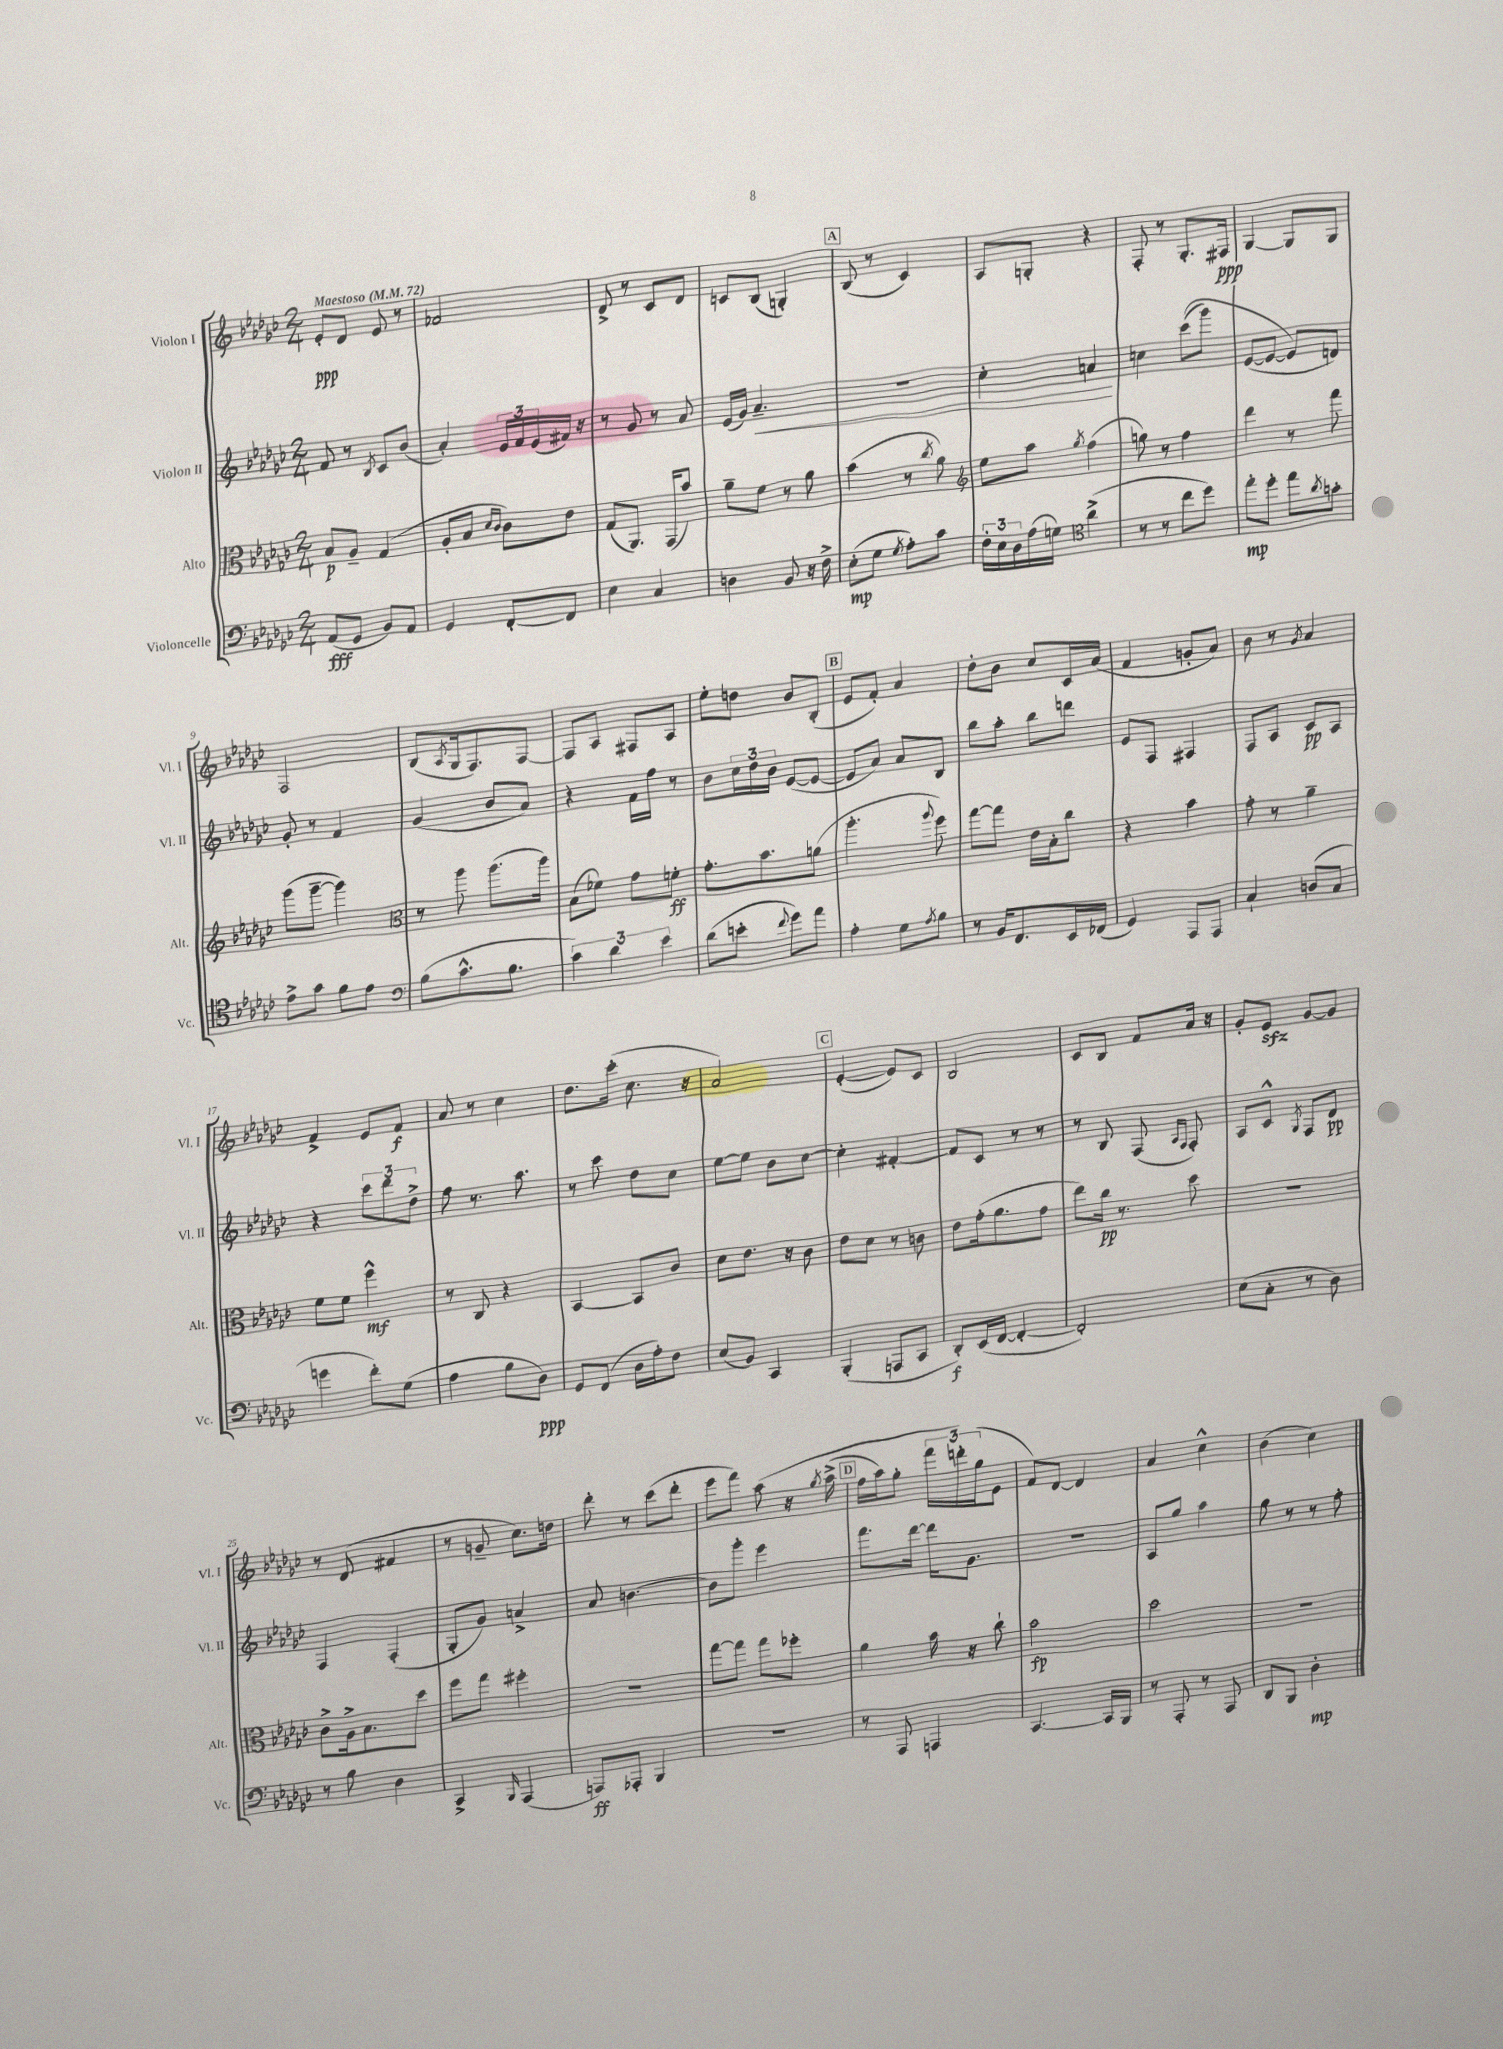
<<
\new StaffGroup <<
\new Staff = "s0" \with { instrumentName = "Violon I" shortInstrumentName = "Vl. I" } {
    \clef treble \key ges \major \numericTimeSignature \time 2/4 \tempo "Maestoso" 4 = 72
    ees'8-.\ppp des'8 ees'8 r8 |
    fes'2 |
    des'8-> r8 ces'8 des'8 |
    c'8 bes8( g4-.) |
    \mark \markup { \box "A" } bes8( r8 ces'4) |
    aes8 g8-. r4 |
    f8-. r8 ges8.-. fis16\ppp |
    ges4~ ges8 ges8 |
    f2 |
    bes8( \acciaccatura { aes8 } ges16 f8.) f8~ |
    f8 aes8 fis8 aes8 |
    ees''8-. d''8 bes'8 bes8-.( |
    \mark \markup { \box "B" } ees'8 f'8-.) aes'4 |
    des''8-. bes'8 ces''8 ces'16 aes'16( |
    f'4 g'8-. aes'8) |
    bes'8 r8 \acciaccatura { ges'8 } aes'4 |
    f'4-> ees'8 f'8\f |
    aes'8 r8 ces''4 |
    des''8. ces'''16-.( ces''8. r16 |
    aes'2) |
    \mark \markup { \box "C" } ees'4~-.( ees'8) ces'8 |
    bes2 |
    ces'8 bes8 f'8 aes'16 r16 |
    ges'8-. ees'8\sfz ges'8~ ges'8 |
    r8 des'8( fis'4 |
    r8 g'8-- ces''8.) d''16 |
    des'''8-. r8 ces'''8( des'''8-. |
    ees'''8 f'''8) aes''8\( r16 \acciaccatura { ges''8 } aes''16->( |
    \mark \markup { \box "D" } f''16 aes''16) ges''8-. \tuplet 3/2 { f'''16 d'''16-.\) ges''16( } ees'8 |
    f'8) des'8~ des'4 |
    aes'4 ces''4-^ |
    bes'4( ces''4) \bar "|." |
}
\new Staff = "s1" \with { instrumentName = "Violon II" shortInstrumentName = "Vl. II" } {
    \clef treble \key ges \major \numericTimeSignature \time 2/4
    f'8 r8 \acciaccatura { bes8 } ces'8 bes'8( |
    aes'4-.) \tuplet 3/2 { ees'16 f'16 ees'16( } fis'16) r16 |
    r8 ges'8 r8 aes'8 |
    ees'16( ges'16) aes'4.--\< |
    \mark \markup { \box "A" } r2 |
    ces''4-. a'4\! |
    c''4 ces'''8(\( ges'''8) |
    ees'8~( ees'8~ ees'8\) d'8) |
    ges'8-. r8 f'4 |
    ges'4( bes'8 aes'8) |
    r4 f'16 f''16 r8 |
    bes'8 \tuplet 3/2 { ces''16 des''16 bes'16 } ees'8~( ees'8~ |
    \mark \markup { \box "B" } ees'8 aes'8) aes'8 bes8 |
    bes''8 aes''8-. bes''8 d'''8 |
    ees'8 f8 fis4 |
    f8 aes8 ces'8\pp aes8 |
    r4 \tuplet 3/2 { ces'''8 des'''8 des''8-> } |
    f''8 r8. aes''8. |
    r8 ces'''8 des''8 ces''8 |
    ees''8~ ees''8 bes'8 ces''8~ |
    \mark \markup { \box "C" } ces''4-. fis'4~-. |
    fis'8 ces'8 r8 r8 |
    r8 bes8 f8( \grace { aes16 f16 } f8-.) |
    aes8 ces'8-^ \acciaccatura { ges8 } f8 des'8\pp |
    f4 f4-.( |
    ges8-. ges'8) a'4-> |
    aes'8 b'4.~ |
    b'8 ges'''8-. ees'''4 |
    \mark \markup { \box "D" } f'''8. des'''16~ des'''16 ges'8. |
    R2 |
    aes8 ges''8 aes''4 |
    ges''8 r8 r8 f''8-. \bar "|." |
}
\new Staff = "s2" \with { instrumentName = "Alto" shortInstrumentName = "Alt." } {
    \clef alto \key ges \major \numericTimeSignature \time 2/4
    bes8\p aes8-- ges4( |
    aes8-. bes8 \grace { des'16 ces'16 } ces'8) ees'8 |
    ges8( aes,8.) ges,16( bes'8) |
    aes'8-- f'8 r8 aes'8 |
    \mark \markup { \box "A" } bes'4( r8 \acciaccatura { ces''8 } aes'8) |
    \clef treble ees''8 aes''8 \acciaccatura { ges''8 } f''4( |
    g''8) r8 f''4 |
    des'''4 r8 f'''8 |
    ges'''8( ges'''8~-- ges'''4) |
    \clef alto r8 aes''8 aes''8.( aes''16) |
    bes8( fes'8) ges'8 f'8-.\ff |
    ges'8.-. bes'8. a'8( |
    \mark \markup { \box "B" } aes''4.-. \appoggiatura { aes''8 } f''8) |
    ges''8~ ges''8 ees'16 bes16-. ces''8 |
    r4 bes'4 |
    ges'8-. r8 aes'4-- |
    f'8 f'8 f''4-^\mf |
    r8 ces8 r4 |
    bes,4~ bes,8 ces'8 |
    des'8 ees'8. r16 ces'8 |
    \mark \markup { \box "C" } ees'8 des'8 r8 c'8 |
    ees'8 ges'16-.( aes'8. ges'8 |
    ees''8) ces''16\pp r8. des''8 |
    R2 |
    ces'8-> aes16-> bes8. des''8 |
    f''8 ges''8 fis''4-. |
    R2 |
    ges''8~ ges''8 ges''8 fes''8-. |
    \mark \markup { \box "D" } aes'4 bes'16 r16 ces''8-! |
    bes'2\fp |
    des''2 |
    r2 \bar "|." |
}
\new Staff = "s3" \with { instrumentName = "Violoncelle" shortInstrumentName = "Vc." } {
    \clef bass \key ges \major \numericTimeSignature \time 2/4
    aes,8\fff( ges,8 bes,8) aes,8 |
    ges,4 f,8~-. f,8 |
    ees4 ces4 |
    d4 bes,8 r16 f16-> |
    \mark \markup { \box "A" } ees8-.\mp( ges8 \acciaccatura { ges8 } aes8-.) ces'8 |
    \tuplet 3/2 { f16-. ees16 des16 } aes16( g16) \clef tenor aes'4->( |
    r8 r8 ces''8 des''8) |
    ees''8-.\mp des''8-. ees''8 \acciaccatura { aes'8 } g'8-. |
    ees'8-> ges'8 f'8 ees'8 |
    \clef bass bes8( ces'8.-^ bes8. |
    \tuplet 3/2 { ces'4) des'4 ees'4 } |
    des'8( e'8-. \appoggiatura { f'8 } ges'8) aes'8 |
    \mark \markup { \box "B" } aes4-. ges8 \acciaccatura { aes8 } bes8 |
    r8 bes,16 f,8. ees,16 fes,16( |
    ges,4) aes,,8 aes,,8 |
    ces4-! d8( ces8 |
    g'4 f'8-.) ges8( |
    aes4 bes8 des8\ppp) |
    ges,8 f,8( des16 aes16-.) f8 |
    ees8( bes,8) ces,4 |
    \mark \markup { \box "C" } bes,,4-.( a,,8 ces,8 |
    des,8-.\f) ees,16( f,16~ f,4~-. |
    f,2-.) |
    ees8( ces8-. r8 des8) |
    r8 bes8 des4 |
    ces,4-> \grace { bes,,16 } aes,,4( |
    a,,8\ff) aes,,8-. bes,,4 |
    R2 |
    \mark \markup { \box "D" } r8 aes,,8 a,,4 |
    ces,4.~ ces,16 bes,,16 |
    r8 aes,,8-. r8 aes,,8 |
    des,8 bes,,8 des4-.\mp \bar "|." |
}
>>
>>
